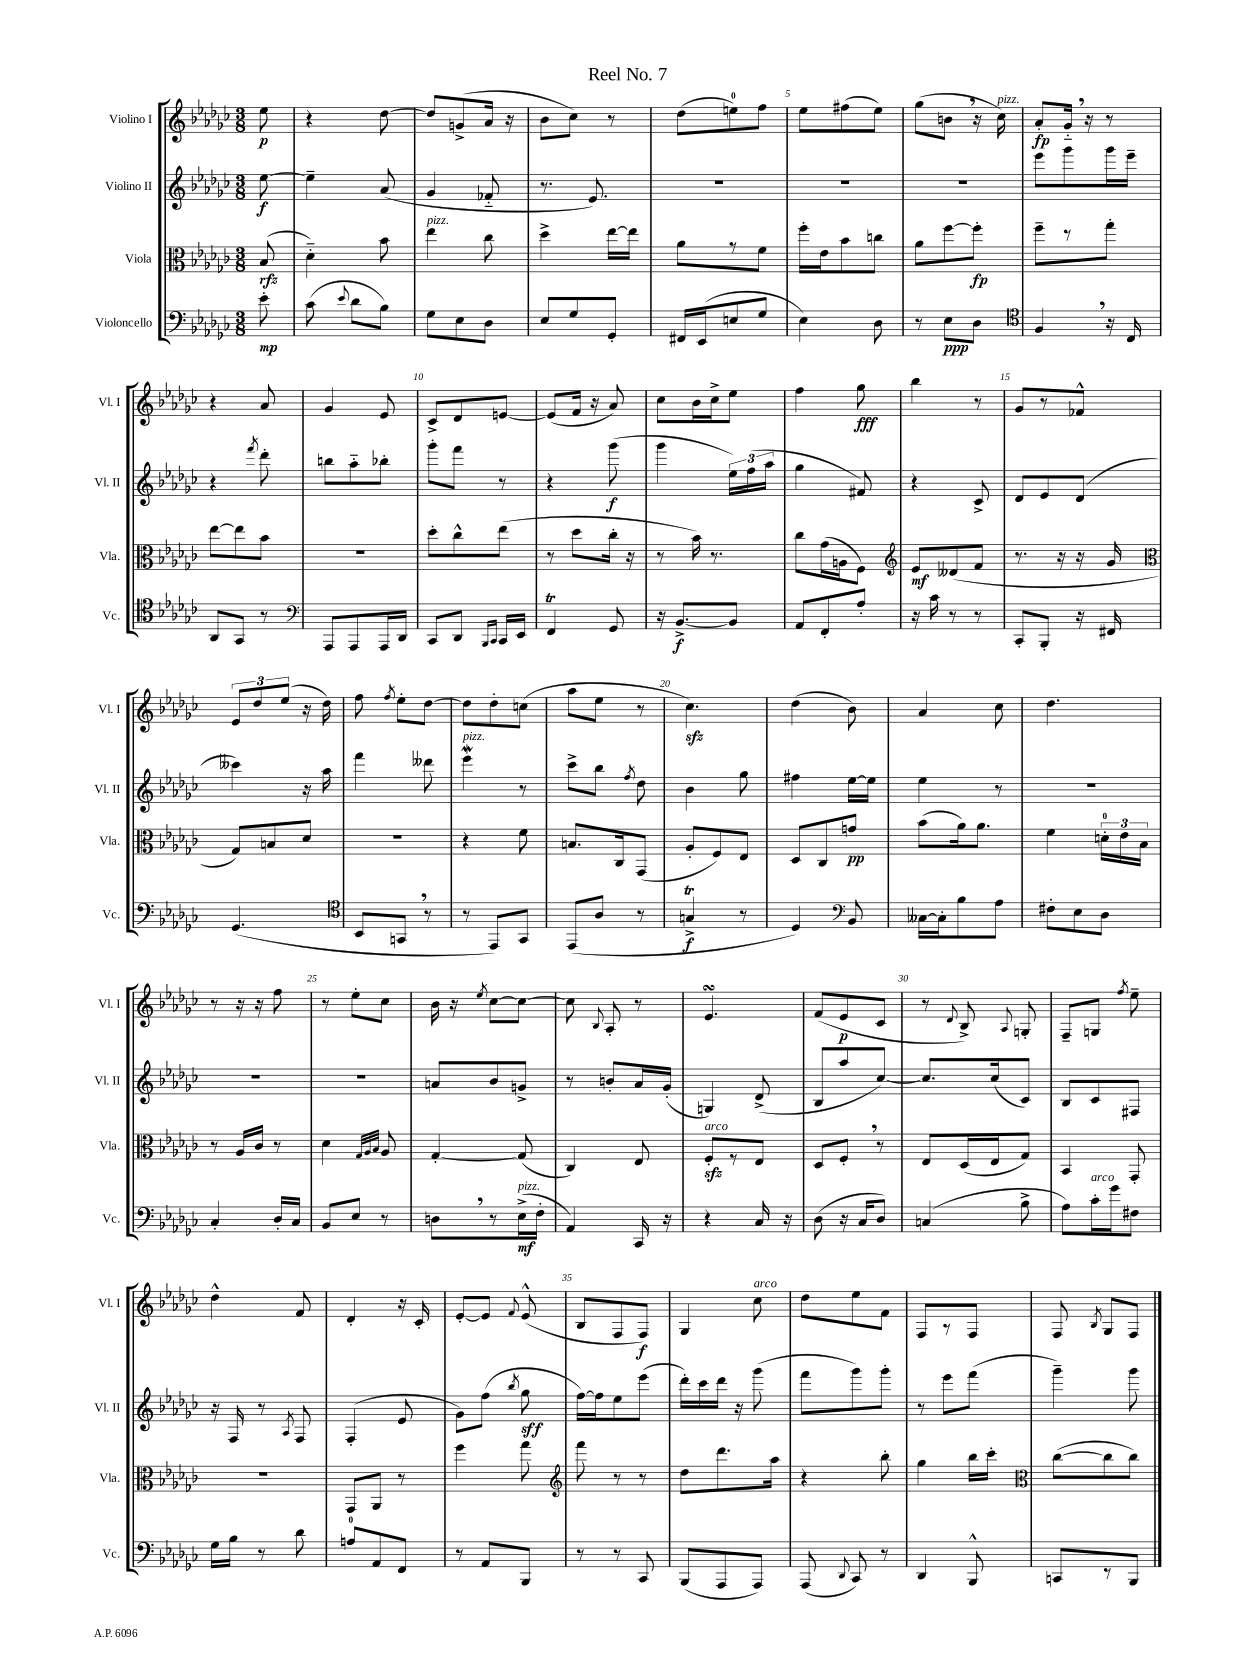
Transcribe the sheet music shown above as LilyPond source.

\header { title = "Reel No. 7" }
<<
\new StaffGroup <<
\new Staff = "s0" \with { instrumentName = "Violino I" shortInstrumentName = "Vl. I" } {
    \clef treble \key ges \major \numericTimeSignature \time 3/8 \partial 8
    \autoBeamOff ees''8\p |
    r4 des''8~ |
    des''8[ g'8->( aes'16] r16 |
    bes'8[ ces''8]) r8 |
    des''8[( e''8-0) f''8] |
    ees''8[ fis''8( ees''8]) |
    ges''8[( b'8] \breathe r16 ces''16^\markup { \italic "pizz." }) |
    aes'8[-.\fp ges'16]-_ \breathe r16 r8 |
    r4 aes'8 |
    ges'4 ees'8 |
    ces'8[-> des'8 e'8]~ |
    e'8[( f'16] r16 aes'8) |
    ces''8[ bes'16 ces''16-> ees''8] |
    f''4 ges''8\fff |
    bes''4 r8 |
    ges'8[ r8 fes'8]-^ |
    \tuplet 3/2 { ees'8[ des''8 ees''8]( } r16 des''16) |
    f''8 \acciaccatura { f''8 } ees''8[-. des''8]~ |
    des''8[ des''8-. c''8]( |
    aes''8[ ees''8] r8 |
    ces''4.\sfz) |
    des''4( bes'8) |
    aes'4 ces''8 |
    des''4. |
    r8 r16 r16 f''8 |
    r8 ees''8[-. ces''8] |
    bes'16 r16 \acciaccatura { ees''8 } ces''8[~ ces''8]~ |
    ces''8 \appoggiatura { bes8 } aes8-. r8 |
    ees'4.\turn |
    f'8[( ees'8\p ces'8] |
    r8 \appoggiatura { des'8 } bes8->) \appoggiatura { aes8 } g8-. |
    f8[-- g8] \acciaccatura { f''8 } ees''8-- |
    des''4-^ f'8 |
    des'4-. r16 ces'16-. |
    ees'8[~-. ees'8] \appoggiatura { f'8 } ees'8-^( |
    bes8[ f8 f8]\f) |
    ges4 ces''8^\markup { \italic "arco" } |
    des''8[ ees''8 f'8] |
    f8[ r8 f8] |
    f8 \acciaccatura { bes8 } ges8[ f8] \bar "|." |
}
\new Staff = "s1" \with { instrumentName = "Violino II" shortInstrumentName = "Vl. II" } {
    \clef treble \key ges \major \numericTimeSignature \time 3/8 \partial 8
    \autoBeamOff ees''8~\f |
    ees''4-- aes'8( |
    ges'4 fes'8-_ |
    r8. ees'8.) |
    R4. |
    R4. |
    R4. |
    ees'''8[ ges'''8 ges'''16 ees'''16]-- |
    r4 \acciaccatura { f'''8 } des'''8-. |
    b''8[ aes''8-_ bes''8]-. |
    ges'''8[-. f'''8] r8 |
    r4 ges'''8\f( |
    ges'''4 \tuplet 3/2 { ees''16[) f''16( aes''16] } |
    ges''4 fis'8) |
    r4 ces'8-> |
    des'8[ ees'8 des'8]( |
    ceses'''4) r16 aes''16 |
    f'''4 deses'''8 |
    ees'''4\mordent^\markup { \italic "pizz." } r8 |
    ces'''8[-> bes''8] \acciaccatura { f''8 } des''8 |
    bes'4 ges''8 |
    fis''4 ees''16[~ ees''16] |
    ees''4 r8 |
    R4. |
    R4. |
    R4. |
    a'8[ bes'8 g'8]-> |
    r8 b'8[-. aes'16 ges'16]-.( |
    g4) des'8->( |
    bes8[ aes''8 ces''8]~) |
    ces''8.[ ces''16( ces'8]) |
    bes8[ ces'8 fis8] |
    r16 f16 r8 \acciaccatura { aes8 } f8 |
    f4-.( ees'8 |
    ges'8[) f''8]( \acciaccatura { bes''8 } ges''8\sff |
    f''16[~) f''16 ees''8 ees'''8]( |
    des'''16[-.) ces'''16 des'''16] r16 ges'''8( |
    f'''8[ ges'''8) ges'''8]-. |
    r8 ees'''8[ f'''8]( |
    ges'''4--) ges'''8 \bar "|." |
}
\new Staff = "s2" \with { instrumentName = "Viola" shortInstrumentName = "Vla." } {
    \clef alto \key ges \major \numericTimeSignature \time 3/8 \partial 8
    \autoBeamOff bes8\rfz( |
    des'4-_) bes'8 |
    ees''4^\markup { \italic "pizz." } ces''8 |
    des''4-> ees''16[~ ees''16] |
    aes'8[ r8 f'8] |
    f''16[-. ees'16 bes'8 c''8] |
    aes'8[ f''8~ f''8]-.\fp |
    f''8[-- r8 ges''8]-. |
    ees''8[~ ees''8 bes'8] |
    R4. |
    des''8[-. ces''8-^ ees''8]( |
    r8 des''8[ ces''16]-. r16 |
    r8 bes'16) r8. |
    ces''8[ ges'16( a16 f8]) |
    \clef treble ees'8[\mf deses'8( f'8] |
    r8. r16 r16 ges'16 |
    \clef alto ges8[) b8 des'8] |
    R4. |
    r4 f'8 |
    b8.[ ces16 ges,8]( |
    aes8[-. f8) ees8] |
    des8[ ces8 g'8]\pp |
    bes'8[( aes'16) aes'8.] |
    f'4 \tuplet 3/2 { d'16[-0-. ees'16 bes16] } |
    r8 aes16[ ces'16] r8 |
    des'4 \grace { ges32[ aes32 bes32] } aes8 |
    ges4~-. ges8( |
    ces4) ees8 |
    f8[-.\sfz^\markup { \italic "arco" } r8 ees8] |
    des8[ f8]-. \breathe r8 |
    ees8[ des16( ees16 ges8]) |
    bes,4 ges,8-. |
    r4. |
    ges,8[ aes,8] r8 |
    f''4 ges''8 |
    \clef treble f'''8 r8 r8 |
    des''8[ des'''8. aes''16] |
    r4 bes''8-. |
    ges''4 bes''16[ ces'''16]-. |
    \clef alto ces''8[~( ces''8 ces''8]) \bar "|." |
}
\new Staff = "s3" \with { instrumentName = "Violoncello" shortInstrumentName = "Vc." } {
    \clef bass \key ges \major \numericTimeSignature \time 3/8 \partial 8
    \autoBeamOff ees'8-.\mp |
    ces'8( \appoggiatura { ees'8 } des'8[ bes8]) |
    ges8[ ees8 des8] |
    ees8[ ges8 ges,8]-. |
    fis,16[ ees,16( e8 ges8] |
    ees4) des8 |
    r8 ees8[\ppp des8] |
    \clef tenor f4 \breathe r16 ces16 |
    aes,8[ ges,8] r8 |
    \clef bass aes,,8[ aes,,8 aes,,16 des,16] |
    ces,8[ des,8] \grace { bes,,16[ ces,16] } ces,16[ ees,16] |
    f,4\trill ges,8 |
    r16 bes,8.[~->\f bes,8] |
    aes,8[ f,8-. aes8]-. |
    r16 ces'16 r8 r8 |
    ces,8[-. bes,,8]-. r16 fis,16 |
    ges,4.( |
    \clef tenor bes,8[ g,8] \breathe r8 |
    r8 ees,8[) ges,8] |
    ees,8[( aes8] r8 |
    g4->\trill\f r8 |
    des4) \clef bass bes,8 |
    ceses16[~ ceses16-. bes8 aes8] |
    fis8[-. ees8 des8] |
    ces4-. des16[-. ces16] |
    bes,8[ ees8] r8 |
    d8[ \breathe r8 ees16->\mf^\markup { \italic "pizz." }( f16]-. |
    aes,4) ces,16 r16 |
    r4 ces16 r16 |
    des8( r16 ces16[ des8]) |
    c4( bes8-> |
    aes8[) ces'16-.^\markup { \italic "arco" } ges'16 fis8] |
    ges16[ bes16] r8 des'8 |
    a8[-0 aes,8 f,8] |
    r8 aes,8[ bes,,8] |
    r8 r8 ces,8 |
    bes,,8[( aes,,8 aes,,8]) |
    aes,,8( \appoggiatura { des,8 } ces,8) r8 |
    des,4 bes,,8-^ |
    c,8[ r8 bes,,8] \bar "|." |
}
>>
>>
\layout { \context { \Score \override BarNumber.break-visibility = ##(#f #t #t) barNumberVisibility = #(every-nth-bar-number-visible 5) } }
